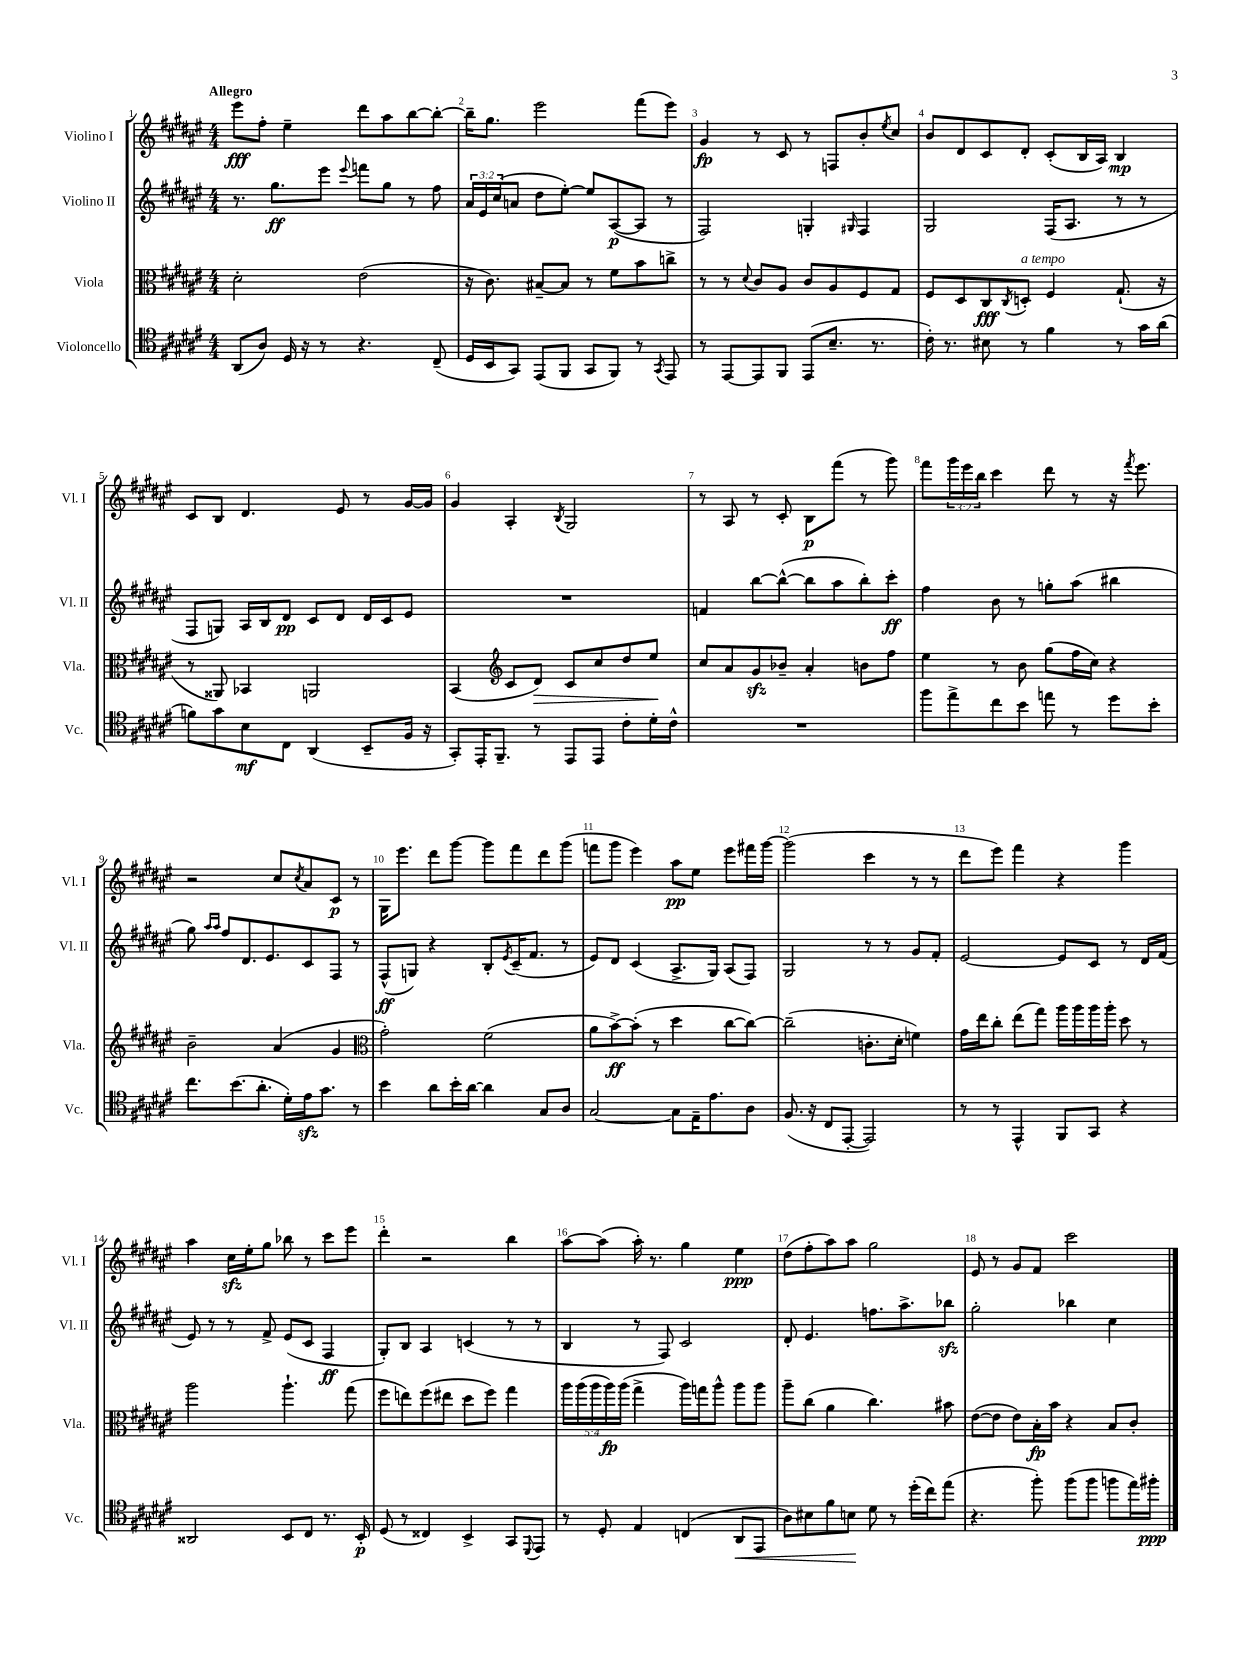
<<
\new StaffGroup <<
\new Staff = "s0" \with { instrumentName = "Violino I" shortInstrumentName = "Vl. I" } {
    \clef treble \key fis \major \numericTimeSignature \time 4/4 \override Staff.TupletNumber.text = #tuplet-number::calc-fraction-text \tempo "Allegro"
    eis'''8\fff fis''8-. eis''4-- dis'''8 ais''8 b''8~ b''8~-. |
    b''16-- gis''8. eis'''2 fis'''8( eis'''8) |
    gis'4\fp r8 cis'8 r8 f8 b'8-. \acciaccatura { eis''8 } cis''8 |
    b'8 dis'8 cis'8 dis'8-. cis'8-.( b16 ais16) b4\mp |
    cis'8 b8 dis'4. eis'8 r8 gis'16~ gis'16 |
    gis'4 ais4-. \acciaccatura { b8 } gis2 |
    r8 ais8 r8 cis'8-. b8\p fis'''8( r8 gis'''8) |
    fis'''8 \tuplet 3/2 { gis'''16 eis'''16 b''16 } cis'''4 dis'''8 r8 r16 \acciaccatura { fis'''8 } eis'''8. |
    r2 cis''8 \acciaccatura { cis''8 } ais'8 cis'8\p r8 |
    gis16 eis'''8. dis'''8 gis'''8~ gis'''8 fis'''8 dis'''8 gis'''8( |
    f'''8 gis'''8 eis'''4) ais''8\pp eis''8 eis'''8 fis'''16 gis'''16~ |
    gis'''2( cis'''4 r8 r8 |
    dis'''8 eis'''8) fis'''4 r4 gis'''4 |
    ais''4 cis''16\sfz eis''16-. gis''8 bes''8 r8 cis'''8 eis'''8 |
    dis'''4-. r2 b''4 |
    ais''8~ ais''8( ais''16-.) r8. gis''4 eis''4\ppp |
    dis''8( fis''8-. ais''8) ais''8 gis''2 |
    eis'8 r8 gis'8 fis'8 cis'''2 \bar "|." |
}
\new Staff = "s1" \with { instrumentName = "Violino II" shortInstrumentName = "Vl. II" } {
    \clef treble \key fis \major \numericTimeSignature \time 4/4 \override Staff.TupletNumber.text = #tuplet-number::calc-fraction-text
    r8. gis''8.\ff eis'''8 \appoggiatura { eis'''8 } f'''8 gis''8 r8 fis''8 |
    \tuplet 3/2 { ais'16 eis'16 cis''16( } a'8 dis''8 eis''8~-.) eis''8 ais8~\p( ais8 r8 |
    fis2) g4-. \grace { gis16 } fis4 |
    gis2 fis16( ais8. r8 r8 |
    fis8 g8) ais16 b16 dis'8\pp cis'8 dis'8 dis'16 cis'16 eis'8 |
    R1 |
    f'4 b''8~ b''8~-^( b''8 ais''8 b''8-.) cis'''8-.\ff |
    fis''4 b'8 r8 g''8-. ais''8( bis''4 |
    gis''8) \grace { ais''16 ais''16 } fis''8 dis'8. eis'8. cis'8 fis8 r8 |
    fis8-^\ff( g8) r4 b8-. \acciaccatura { eis'8 } cis'16--( fis'8. r8 |
    eis'8) dis'8 cis'4( ais8.-> gis16) ais8( fis8) |
    gis2 r8 r8 gis'8 fis'8-. |
    eis'2~ eis'8 cis'8 r8 dis'16 fis'16( |
    eis'8) r8 r8 fis'8-> eis'8( cis'8 fis4\ff |
    gis8-.) b8 ais4 c'4( r8 r8 |
    b4 r8 fis8) cis'2 |
    dis'8-. eis'4. f''8. ais''8.-> bes''8\sfz |
    gis''2-. bes''4 cis''4 \bar "|." |
}
\new Staff = "s2" \with { instrumentName = "Viola" shortInstrumentName = "Vla." } {
    \clef alto \key fis \major \numericTimeSignature \time 4/4 \override Staff.TupletNumber.text = #tuplet-number::calc-fraction-text
    dis'2-. eis'2( |
    r16 cis'8.) bis8~-- bis8 r8 fis'8 b'8 c''8-> |
    r8 r8 \appoggiatura { dis'8 } cis'8 ais8 cis'8 ais8 fis8 gis8 |
    fis8 dis8 cis8\fff \acciaccatura { cis8 } d8-.^\markup { \italic "a tempo" } fis4 gis8.-!( r16 |
    r8 aisis,8) bes,4 a,2 |
    b,4( \clef treble cis'8 dis'8\>) cis'8 cis''8 dis''8 eis''8\! |
    cis''8 ais'8 gis'8\sfz bes'8-- ais'4-. b'8 fis''8 |
    eis''4 r8 b'8 gis''8( fis''16 cis''16) r4 |
    b'2-- ais'4( gis'4 |
    \clef alto gis'2-.) fis'2( |
    ais'8 b'8~->\ff) b'8-.( r8 dis''4 cis''8~ cis''8~) |
    cis''2--( c'8.-. dis'16-. f'4) |
    gis'16 eis''16 cis''8-. eis''8( gis''8) ais''16 ais''16 ais''16 ais''16-. dis''8 r8 |
    ais''2 ais''4.-! gis''8( |
    fis''8 e''8) fis''8( eis''8 dis''8 fis''8) gis''4 |
    \tuplet 5/4 { ais''16 ais''16( ais''16 ais''16\fp) ais''16( } gis''4-> ais''16) g''16 ais''8-^ ais''8 ais''8 |
    ais''8-- cis''8( ais'4 cis''4.) bis'8 |
    eis'8~( eis'8 eis'8) b16-.\fp b'16 r4 b8 cis'8-. \bar "|." |
}
\new Staff = "s3" \with { instrumentName = "Violoncello" shortInstrumentName = "Vc." } {
    \clef tenor \key fis \major \numericTimeSignature \time 4/4
    ais,8( ais8) dis16 r16 r8 r4. cis8--( |
    dis16 b,16 gis,8) eis,8( fis,8 gis,8 fis,8) r8 \acciaccatura { gis,8 } eis,8 |
    r8 eis,8~ eis,8 fis,8 eis,8( b8.-- r8. |
    cis'16-.) r8. bis8 r8 fis'4 r8 gis'16 ais'16( |
    f'8) gis'8 b8\mf cis8 ais,4( b,8-- fis16 r16 |
    gis,8-.) eis,16-. fis,8.-- r8 eis,8 eis,8 cis'8-. dis'16-. cis'16-^ |
    R1 |
    fis''8 eis''8-> cis''8 b'8 e''8 r8 dis''8 b'8-. |
    cis''8. b'8.( ais'8.-. dis'16-.) eis'16\sfz gis'8. r8 |
    b'4 ais'8 b'16-. ais'16~ ais'4 gis8 ais8 |
    gis2~ gis8 eis16-- eis'8. ais8 |
    fis8.( r16 cis8 eis,8~-. eis,2) |
    r8 r8 eis,4-^ fis,8 gis,8 r4 |
    aisis,2 b,8 cis8 r8. b,16-.\p |
    dis8( r8 cisis4) b,4-> gis,8 \appoggiatura { dis,8 } eis,8 |
    r8 dis8-. eis4 c4( ais,8\< eis,8 |
    ais8) bis8 fis'8 b8\! dis'8 r8 dis''16-.( cis''16) eis''8( |
    r4. fis''8-.) fis''8( fis''8 f''8 eis''16) fis''16-.\ppp \bar "|." |
}
>>
>>
\layout { \context { \Score \override BarNumber.break-visibility = ##(#f #t #t) barNumberVisibility = #all-bar-numbers-visible } }
